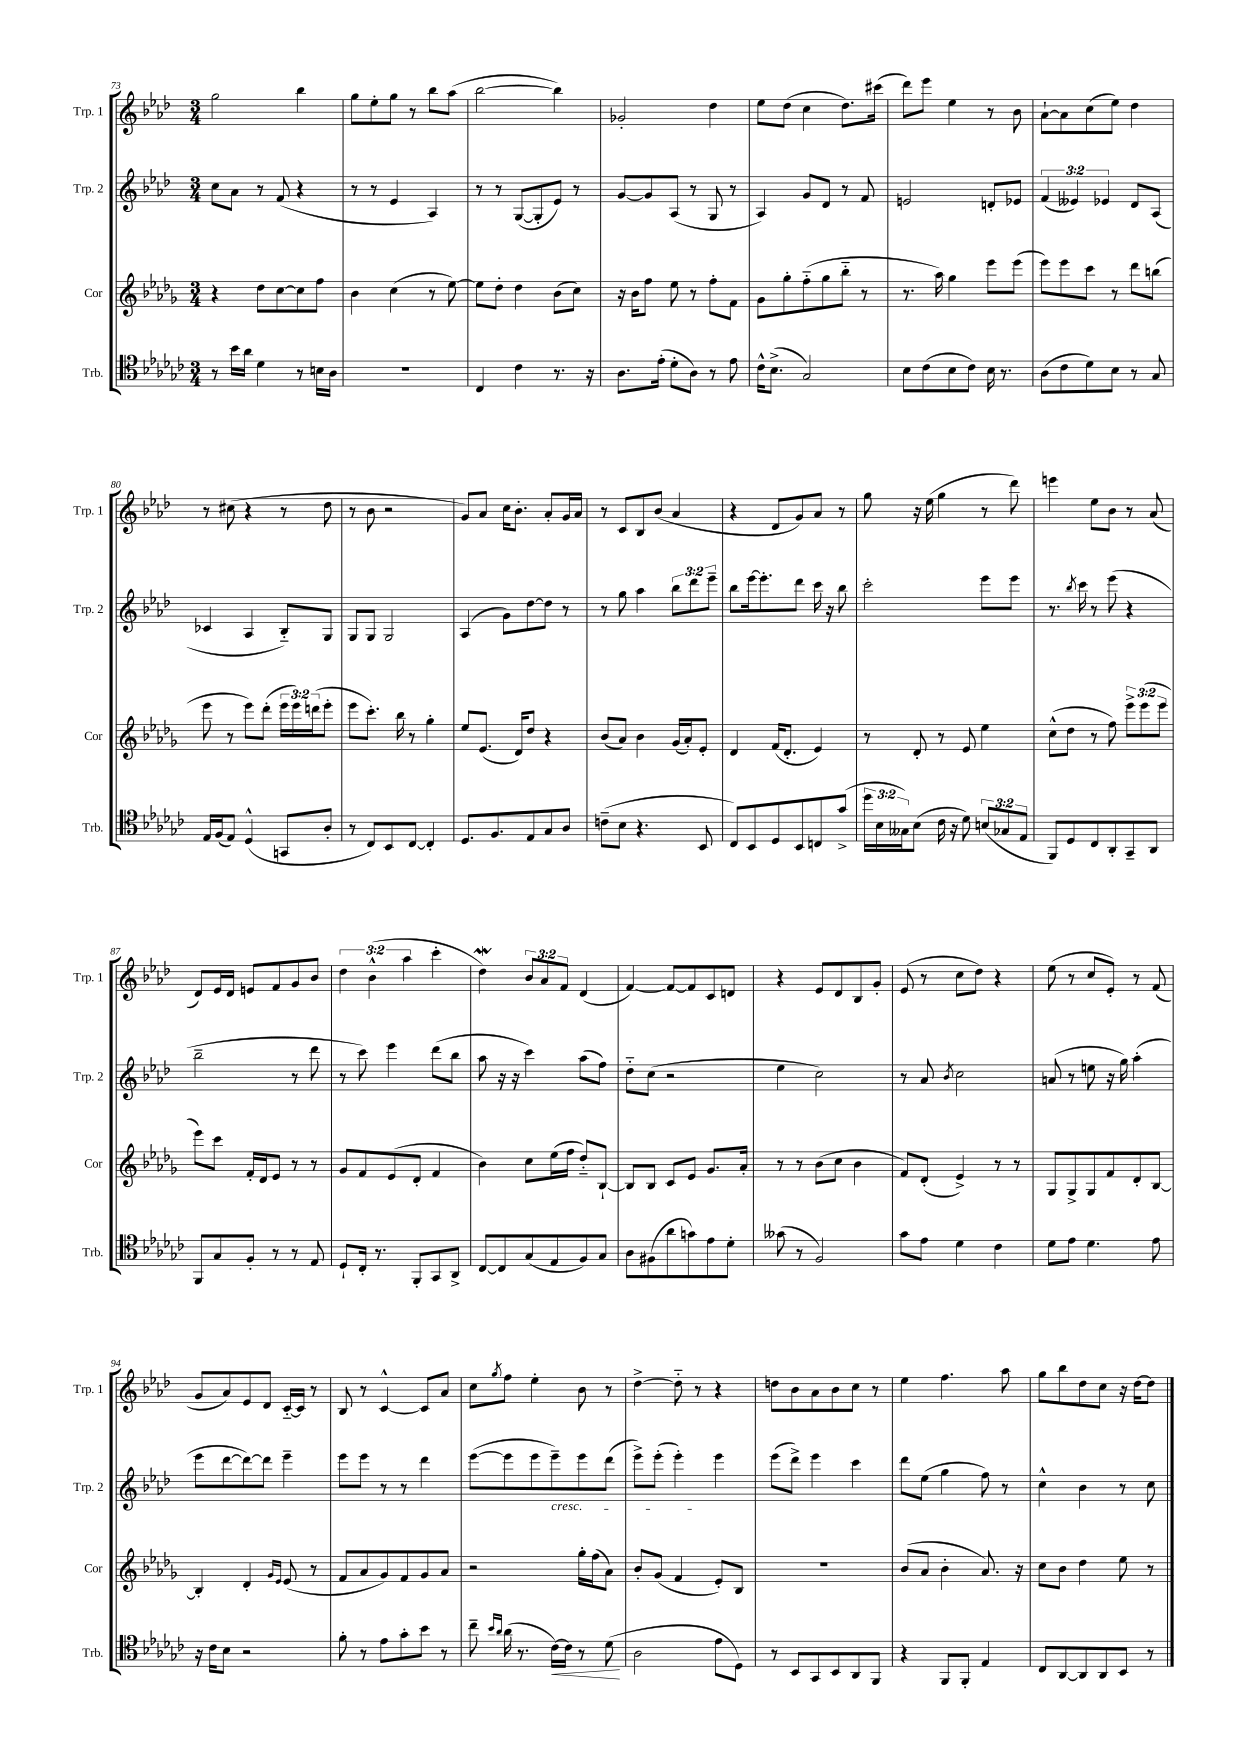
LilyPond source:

<<
\new StaffGroup <<
\new Staff = "s0" \with { instrumentName = "Trp. 1" shortInstrumentName = "Trp. 1" } {
    \clef treble \key aes \major \numericTimeSignature \time 3/4 \override Staff.TupletNumber.text = #tuplet-number::calc-fraction-text
    g''2 bes''4 |
    g''8 ees''8-. g''8 r8 bes''8 aes''8( |
    bes''2~ bes''4) |
    ges'2-. des''4 |
    ees''8 des''8( c''4 des''8.) cis'''16( |
    des'''8) ees'''8 ees''4 r8 bes'8 |
    aes'8~-! aes'8 c''8( ees''8) des''4 |
    r8 cis''8( r4 r8 des''8 |
    r8 bes'8 r2 |
    g'8) aes'8 c''16 bes'8.-. aes'8-. g'16 aes'16 |
    r8 c'8 bes8 bes'8( aes'4 |
    r4 des'8 g'8) aes'8 r8 |
    g''8 r16 ees''16( g''4 r8 des'''8) |
    e'''4 ees''8 bes'8 r8 aes'8( |
    des'8) ees'16 des'16 e'8 f'8 g'8 bes'8 |
    \tuplet 3/2 { des''4 bes'4-^( aes''4 } c'''4-. |
    des''4\mordent) \tuplet 3/2 { bes'8 aes'8 f'8 } des'4( |
    f'4~) f'8~ f'8 c'8 d'8 |
    r4 ees'8 des'8 bes8 g'8-. |
    ees'8( r8 c''8 des''8) r4 |
    ees''8( r8 c''8 ees'8-.) r8 f'8( |
    g'8 aes'8) ees'8 des'8 c'16~-_ c'16 r8 |
    bes8 r8 c'4~-^ c'8 aes'8 |
    c''8 \acciaccatura { g''8 } f''8 ees''4-. bes'8 r8 |
    des''4~-> des''8-_ r8 r4 |
    d''8 bes'8 aes'8 bes'8 c''8 r8 |
    ees''4 f''4. aes''8 |
    g''8 bes''8 des''8 c''8 r16 des''16~ des''8 \bar "|." |
}
\new Staff = "s1" \with { instrumentName = "Trp. 2" shortInstrumentName = "Trp. 2" } {
    \clef treble \key aes \major \numericTimeSignature \time 3/4 \override Staff.TupletNumber.text = #tuplet-number::calc-fraction-text
    c''8 aes'8 r8 f'8( r4 |
    r8 r8 ees'4 aes4) |
    r8 r8 g8~( g8-. ees'8) r8 |
    g'8~ g'8 aes8( r8 g8 r8 |
    aes4) g'8 des'8 r8 f'8 |
    e'2 d'8-. ees'8 |
    \tuplet 3/2 { f'4( eeses'4) ees'4 } des'8 aes8( |
    ces'4 aes4 bes8-_) g8 |
    g8 g8 g2 |
    aes4( g'8) des''8~ des''8 r8 |
    r8 g''8 aes''4 \tuplet 3/2 { bes''8 des'''8 ees'''8-- } |
    bes''8 ees'''16~ ees'''8.-. des'''8 c'''16 r16 bes''8 |
    c'''2-. ees'''8 ees'''8 |
    r8. \acciaccatura { bes''8 } c'''16 r8 ees'''8( r4 |
    bes''2-- r8 des'''8 |
    r8 c'''8) ees'''4 des'''8( bes''8 |
    aes''8 r16 r16 c'''4) aes''8( f''8) |
    des''8-_ c''8( r2 |
    ees''4 c''2) |
    r8 aes'8 \acciaccatura { bes'8 } c''2 |
    a'8( r8 e''8 r16 g''16) aes''4-.( |
    ees'''8 des'''8~ des'''8~) des'''8 ees'''4-- |
    ees'''8 ees'''8 r8 r8 des'''4 |
    ees'''8~( ees'''8 ees'''8 ees'''8--\cresc) ees'''8 des'''8( |
    ees'''8->) ees'''8-.( ees'''4-.\!) ees'''4 |
    ees'''8( des'''8->) ees'''4 c'''4 |
    des'''8 ees''8( g''4 f''8) r8 |
    c''4-^ bes'4 r8 c''8 \bar "|." |
}
\new Staff = "s2" \with { instrumentName = "Cor" shortInstrumentName = "Cor" } {
    \clef treble \key des \major \numericTimeSignature \time 3/4 \override Staff.TupletNumber.text = #tuplet-number::calc-fraction-text
    r4 des''8 c''8~ c''8 f''8 |
    bes'4 c''4( r8 ees''8~) |
    ees''8 des''8-. des''4 bes'8( c''8) |
    r16 bes'16 f''8 ees''8 r8 f''8-. f'8 |
    ges'8 ges''8-. f''8-_( ges''8 bes''8-_ r8 |
    r8. aes''16) ges''4 ees'''8 ees'''8( |
    ees'''8) ees'''8 c'''8 r8 des'''8 b''8( |
    ees'''8 r8 ees'''8) des'''8-.( \tuplet 3/2 { ees'''16 ees'''16) d'''16( } ees'''8-. |
    ees'''8 c'''8.-.) bes''16 r8 ges''4-. |
    ees''8 ees'8.( des'16) des''8 r4 |
    bes'8( aes'8) bes'4 ges'16( aes'16-.) ees'8-. |
    des'4 f'16( des'8.-. ees'4) |
    r8 des'8-. r8 ees'8 ees''4 |
    c''8-^( des''8 r8 f''8) \tuplet 3/2 { ees'''8-> ees'''8( ees'''8 } |
    ees'''8) c'''8 f'16-. des'16 ees'8 r8 r8 |
    ges'8 f'8 ees'8( des'8-. f'4 |
    bes'4) c''8 ees''16( f''16 des''8-_) bes8~-! |
    bes8 bes8 c'8 ees'8 ges'8. aes'16-. |
    r8 r8 bes'8( c''8 bes'4 |
    f'8) des'8-.( ees'4->) r8 r8 |
    ges8 ges8-> ges8 f'8 des'8-. bes8~ |
    bes4-. des'4-. \grace { ges'16 ees'16 } ees'8( r8 |
    f'8 aes'8 ges'8) f'8 ges'8 aes'8 |
    r2 ges''16-. f''16( aes'8) |
    bes'8-. ges'8( f'4 ees'8-.) bes8 |
    R2. |
    bes'8( aes'8 bes'4-. aes'8.) r16 |
    c''8 bes'8 des''4 ees''8 r8 \bar "|." |
}
\new Staff = "s3" \with { instrumentName = "Trb." shortInstrumentName = "Trb." } {
    \clef tenor \key ges \major \numericTimeSignature \time 3/4 \override Staff.TupletNumber.text = #tuplet-number::calc-fraction-text
    r8 bes'16 aes'16 des'4 r8 b16 aes16 |
    R2. |
    ces4 ces'4 r8. r16 |
    aes8. ees'16-.( des'8-. aes8) r8 ees'8 |
    ces'16-^ bes8.->( ges2) |
    bes8 ces'8( bes8 ces'8) bes16 r8. |
    aes8( ces'8 des'8) bes8 r8 ges8 |
    ees16 f16( ees8) des4-^( g,8 aes8-. |
    r8 ces8) bes,8 ces8~ ces4-. |
    des8. f8. ees8 ges8 aes8 |
    c'8--( bes8 r4. bes,8 |
    ces8) bes,8 des8 bes,8 c8 ges'8->( |
    \tuplet 3/2 { des''16 bes16 geses16) } bes8( ces'16 r16 des'8) \tuplet 3/2 { b8( ges8 ees8 } |
    f,8) des8 ces8 aes,8-. ges,8-- aes,8 |
    f,8 ges8 f8-. r8 r8 ees8 |
    des8-! ces16-. r8. f,8-. ges,8 aes,8-> |
    ces8~ ces8 ges8( ees8 f8) ges8 |
    aes8 fis8( aes'8 g'8) ees'8 des'8-. |
    geses'8( r8 f2) |
    ges'8 ees'8 des'4 ces'4 |
    des'8 ees'8 des'4. ees'8 |
    r16 ces'16 bes8 r2 |
    f'8-. r8 ees'8 ges'8-. bes'8 r8 |
    ces''8-- \grace { bes'16 aes'16 } aes'16( r8. ces'16~\<) ces'16 r8 des'8\!( |
    aes2 ees'8 des8) |
    r8 bes,8 ges,8 bes,8 aes,8 f,8 |
    r4 f,8 f,8-. ees4 |
    ces8 aes,8~ aes,8 aes,8 bes,8 r8 \bar "|." |
}
>>
>>
\layout { \context { \Score currentBarNumber = #73 } }
